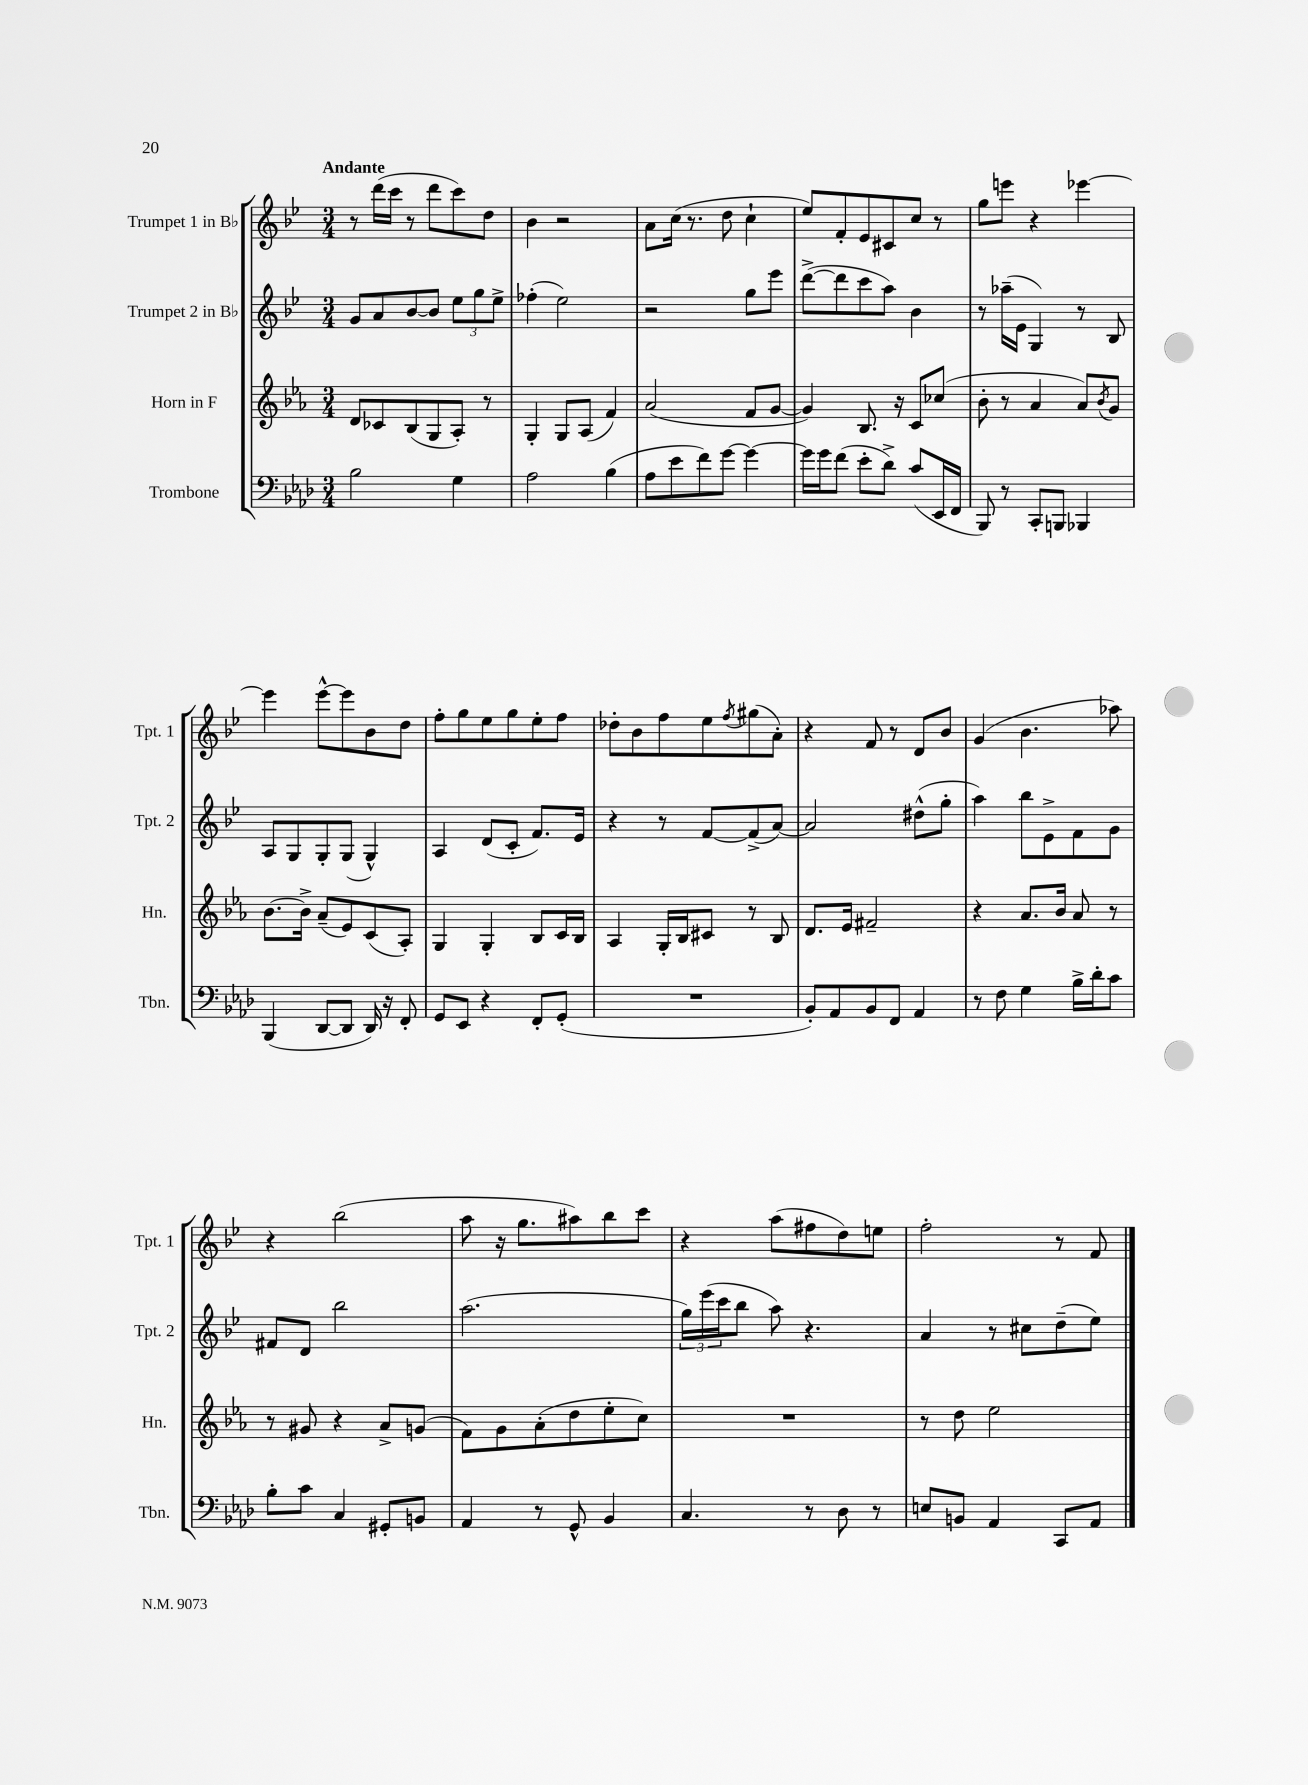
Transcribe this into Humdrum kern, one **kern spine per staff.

**kern	**kern	**kern	**kern
*part4	*part3	*part2	*part1
*staff4	*staff3	*staff2	*staff1
*I"Trombone	*I"Horn in F	*I"Trumpet 2 in B♭	*I"Trumpet 1 in B♭
*I'Tbn.	*I'Hn.	*I'Tpt. 2	*I'Tpt. 1
*clefF4	*clefG2	*clefG2	*clefG2
*k[b-e-a-d-]	*k[b-e-a-]	*k[b-e-]	*k[b-e-]
*M3/4	*M3/4	*M3/4	*M3/4
=1	=1	=1	=1
!	!	!	!LO:TX:a:B:t=Andante
2B-\	8d/L	8g/L	8r
.	8c-X/	8a/	(16ddd\LL
.	.	.	16ccc\JJ
.	(8B-/	[8b-/	8r
.	8G/	8b-/J]	8ddd\L
4G\	8A-'/J)	12ee-\L	8ccc\)
.	.	12gg\	.
.	8r	.	8dd\J
.	.	12ee-^\J	.
=2	=2	=2	=2
2A-\	4G'/	(4ff-X'\	4b-\
.	8G/L	2ee-\)	2r
.	(8A-/J	.	.
(4B-\	4f/)	.	.
=3	=3	=3	=3
8A-\L	(2a-/	2r	8a\L
8e-\	.	.	(16cc\Jk
.	.	.	8.r
8f\)	.	.	.
[8g\J	.	.	8dd\
4g\_	8f/L	8gg\L	4cc`\
.	[8g/J	8eee-\J	.
=4	=4	=4	=4
16g\LL]	4g/])	([8ddd^\L	8ee-/L)
16g\J	.	.	.
(8f\J	.	8ddd\]	8f'/
8e-'\L	8.B-/	8ccc\	8e-/
8d-^\J)	.	8aa\J)	8c#X/
.	16r	.	.
(8c/L	8c/L	4b-\	8cc/J
16EE-/L	(8cc-X/J	.	8r
16FF/JJ	.	.	.
=5	=5	=5	=5
8BBB-/)	8b-'\	8r	8gg\L
8r	8r	(16aa-X~\LL	8eeen\J
.	.	16e-\JJ	.
8CC'/L	4a-/	4G/)	4r
8BBBn/J	.	.	.
4BBB-X/	8a-/L)	8r	[4eee-X\
.	8qb-/	.	.
.	8g/J	8B-/	.
!!LO:LB:g=z
=6	=6	=6	=6
(4BBB-/	[8.b-\L	8A/L	4eee-\]
.	.	8G/	.
.	16b-^\Jk]	.	.
[8DD-/L	(8a-~/L	8G'/	[8eee-^^\L
8DD-/J]	8e-/)	(8G/J	8eee-\]
16DD-/)	(8c/	4G^^/)	8b-\
16r	.	.	.
8FF'/	8A-'/J)	.	8dd\J
=7	=7	=7	=7
8GG/L	4G/	4A/	8ff'\L
8EE-/J	.	.	8gg\
4r	4G'/	(8d/L	8ee-\
.	.	8c'/J	8gg\
8FF'/L	8B-/L	8.f/L)	8ee-'\
(8GG'/J	16c/L	.	8ff\J
.	16B-/JJ	16e-/Jk	.
=8	=8	=8	=8
2.r	4A-/	4r	8dd-X'\L
.	.	.	8b-\
.	16G'/LL	8r	8ff\
.	16B-/J	.	.
.	8c#X/J	[8f/L	8ee-\
.	.	.	8qff/
.	8r	(8f^/]	(8gg#X\
.	8B-/	[8a/J)	8a'\J)
=9	=9	=9	=9
8BB-'/L)	8.d/L	2a/]	4r
8AA-/	.	.	.
.	16e-/Jk	.	.
8BB-/	2f#X~/	.	8f/
8FF/J	.	.	8r
4AA-/	.	(8dd#X^^\L	8d/L
.	.	8gg'\J	8b-/J
=10	=10	=10	=10
8r	4r	4aa\)	(4g/
8F\	.	.	.
4G\	8.a-/L	8bb-\L	4.b-\
.	.	8e-^\	.
.	16b-/Jk	.	.
16B-^\LL	8a-/	8f\	.
16d-'\J	.	.	.
8c\J	8r	8g\J	8aa-X\)
!!LO:LB:g=z
=11	=11	=11	=11
8B-'\L	8r	8f#X/L	4r
8c\J	8g#X/	8d/J	.
4C/	4r	2bb-\	(2bb-\
8GG#X'/L	8a-^/L	.	.
8BBn/J	(8gn/J	.	.
=12	=12	=12	=12
4AA-/	8f\L)	(2.aa\	8aa\
.	8g\	.	16r
.	.	.	8.gg\L
8r	(8a-'\	.	.
8GG^^/	8dd\	.	8aa#X\)
4BB-/	8ee-'\	.	8bb-\
.	8cc\J)	.	8ccc\J
=13	=13	=13	=13
4.C/	2.r	24gg\LL)	4r
.	.	(24eee-\	.
.	.	24ccc\J	.
.	.	8bb-\J	.
.	.	8aa\)	(8aa\L
8r	.	4.r	8ff#X\
8D-\	.	.	8dd\)
8r	.	.	8een\J
=14	=14	=14	=14
8En/L	8r	4a/	2ff'\
8BBn/J	8dd\	.	.
4AA-/	2ee-\	8r	.
.	.	8cc#X\L	.
8CC/L	.	(8dd~\	8r
8AA-/J	.	8ee-\J)	8f/
==	==	==	==
*-	*-	*-	*-
